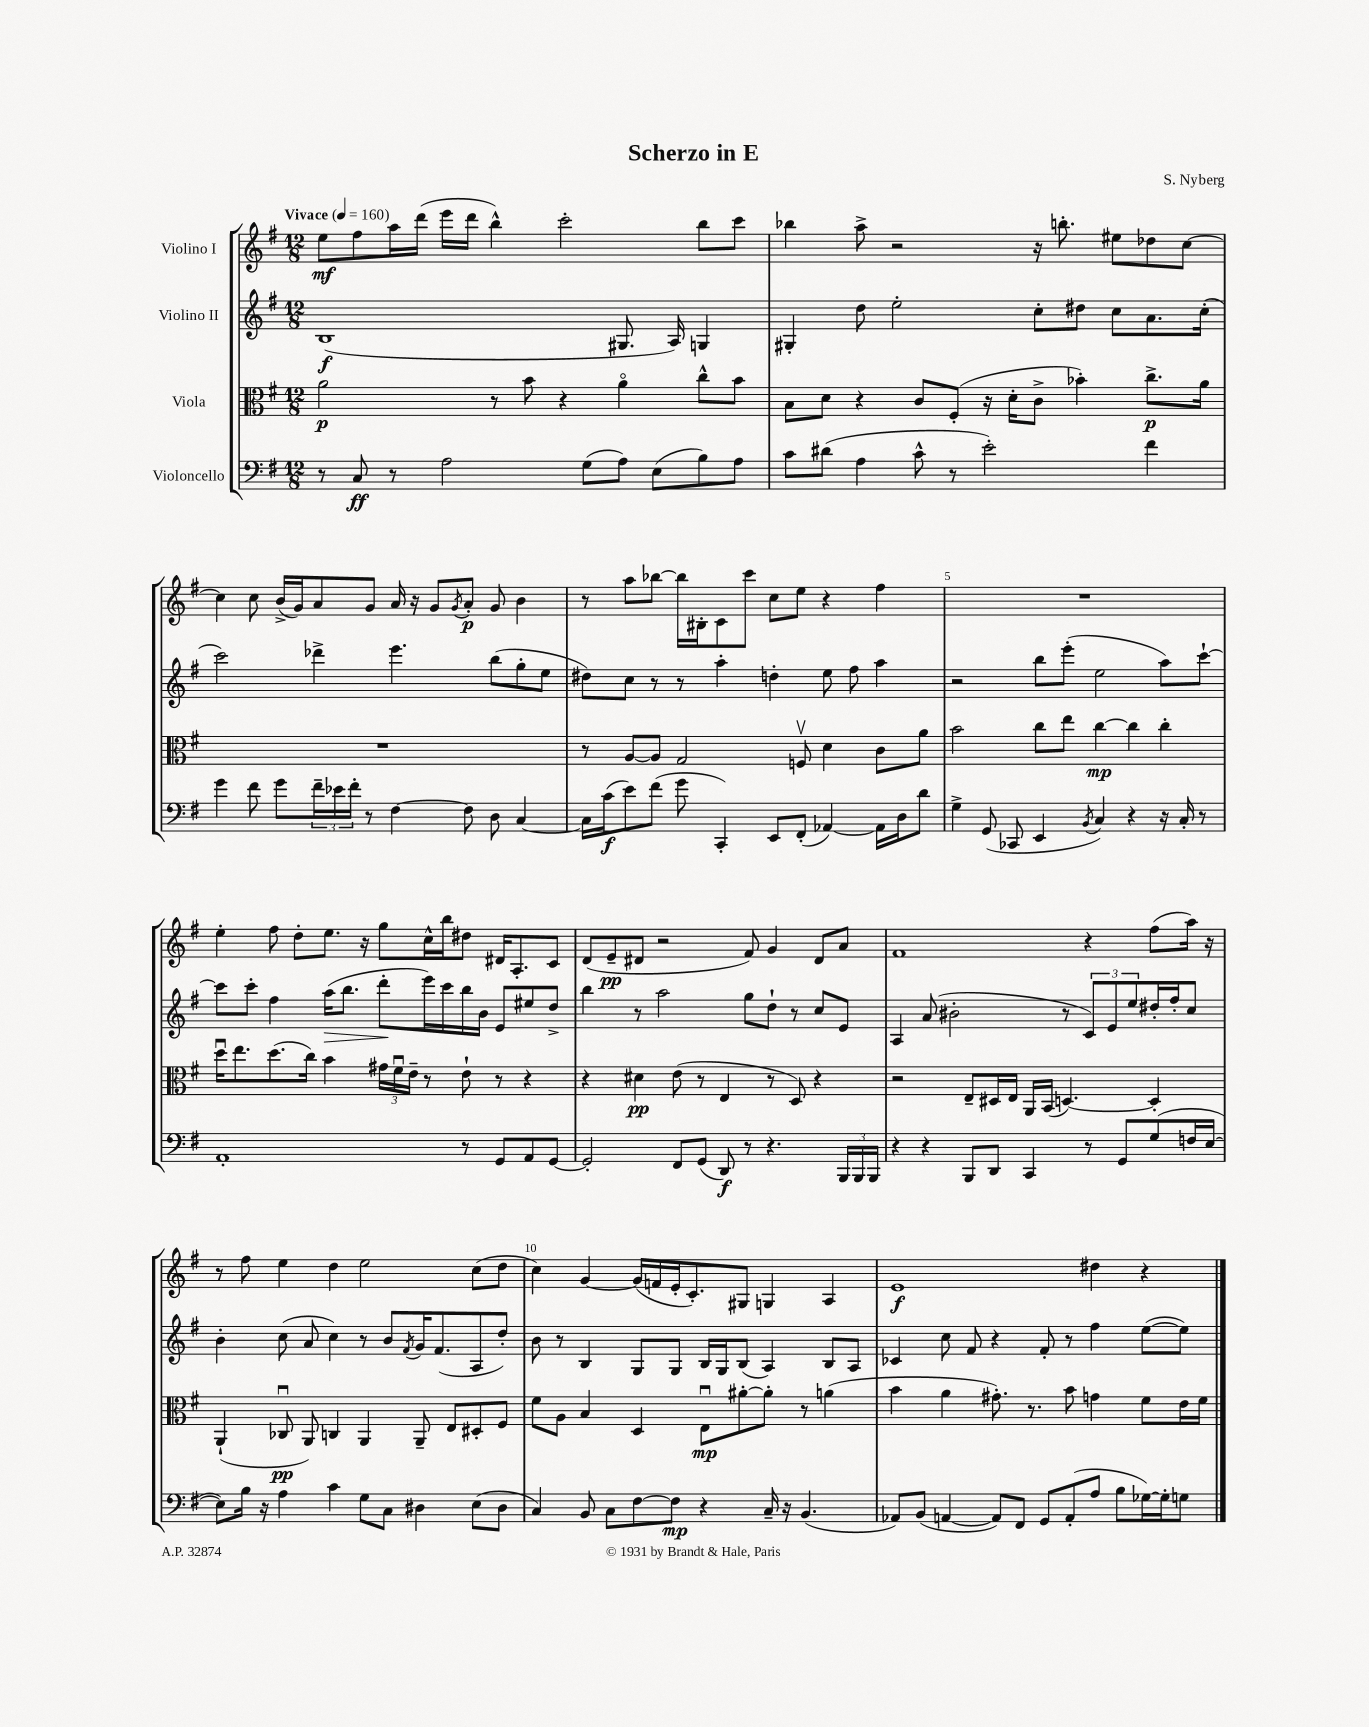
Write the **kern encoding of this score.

**kern	**kern	**kern	**kern
*staff4	*staff3	*staff2	*staff1
*clefF4	*clefC3	*clefG2	*clefG2
*k[f#]	*k[f#]	*k[f#]	*k[f#]
*M12/8	*M12/8	*M12/8	*M12/8
*MM160	*MM160	*MM160	*MM160
8r	2a	(1B	8ee
8C	.	.	8ff#
8r	.	.	16aa
.	.	.	(16ddd
2A	.	.	16eee
.	.	.	16ddd
.	8r	.	4bb^^)
.	8b	.	.
.	4r	.	2ccc'
(8G	.	.	.
8A)	4ao	8.G#	.
(8E	.	.	.
.	.	16A)	.
8B)	8cc^^	4G	8bb
8A	8b	.	8ccc
=	=	=	=
8c	8B	4G#'	4bb-
(8d#	8d	.	.
4A	4r	8dd	8aa^
.	.	2ee'	2r
8c^^	8c	.	.
8r	(8F#'	.	.
2e')	16r	.	.
.	16d'	.	.
.	8c^	8cc'	16r
.	.	.	8.bb'
.	4b-')	8dd#	.
.	.	8cc	8ee#
4f#	8.cc^	8.a	8dd-
.	.	.	[8cc
.	16a	(16cc'	.
=	=	=	=
4g	1.r	2ccc)	4cc]
8f#	.	.	8cc
8g	.	.	(16b^
.	.	.	16g)
24f#~	.	4ddd-^	8a
24e-	.	.	.
24f#'	.	.	.
8r	.	.	8g
[4F#	.	4.eee	16a
.	.	.	16r
.	.	.	8g
.	.	.	8qg
8F#]	.	.	8a'
8D	.	(8bb	8g
[4C	.	8gg'	4b
.	.	8ee	.
=	=	=	=
16C]	8r	8dd#)	8r
(16c	.	.	.
8e)	[8A	8cc	8aa
(8f#	8A]	8r	[8bb-
8g	2G	8r	16bb-]
.	.	.	16B#'
4CC')	.	4aa'	8c
.	.	.	8ccc
8EE	.	4dd'	8cc
(8FF#'	8Fv	.	8ee
[4AA-)	4d	8ee	4r
.	.	8ff#	.
16AA-]	8c	4aa	4ff#
16D	.	.	.
8d	8a	.	.
=	=	=	=
4G^	2b	2r	1.r
(8GG	.	.	.
8CC-	.	.	.
4EE	8cc	8bb	.
.	8ee	(8eee'	.
8qBB	.	.	.
4C)	[4cc	2ee	.
4r	4cc]	.	.
16r	4cc'	8aa)	.
16C'	.	.	.
8r	.	[8ccc`	.
=	=	=	=
1AA'	16ddu	8ccc]	4ee'
.	8.ee	.	.
.	.	8ccc'	.
.	(8.dd	4ff#	8ff#
.	.	.	8dd'
.	16cc)	.	.
.	4b	(16aa	8.ee
.	.	8.bb	.
.	.	.	16r
.	24g#	8ddd'	8gg
.	24f#u	.	.
.	24e~	.	.
.	8r	16eee)	16cc^^
.	.	16ccc	16bb
8r	8e`	16bb	8dd#
.	.	16b	.
8GG	8r	8e	16d#
.	.	.	8.A'
8AA	4r	8ee#	.
[8GG	.	8dd^	8c
=	=	=	=
2GG']	4r	4bb	(8d
.	.	.	8e~
.	4d#	8r	8d#
.	.	2aa	2r
8FF#	(8e	.	.
(8GG	8r	.	.
8DD)	4E	.	.
8r	.	8gg	8f#)
4.r	8r	8dd`	4g
.	8D)	8r	.
.	4r	8cc	8d#
24BBB	.	8e	8a
24BBB	.	.	.
24BBB	.	.	.
=	=	=	=
4r	2r	4A	1f#
4r	.	(8a	.
.	.	2b#'	.
8BBB	8E~	.	.
8DD	16D#	.	.
.	16E	.	.
4CC	16AA	.	.
.	(16BB	.	.
.	[4.D)	8r	.
8r	.	12c)	4r
.	.	12e	.
8GG	.	.	.
.	.	12ee	.
(8G	4D']	16dd#'	(8ff#
.	.	16ff#'	.
16F	.	8cc	16aa)
[16E	.	.	16r
=	=	=	=
8E])	(4AA`	4b'	8r
16B	.	.	8ff#
16r	.	.	.
4A	8C-u	(8cc	4ee
.	8AA)	8a	.
4c	4C	4cc)	4dd
8G	4AA	8r	2ee
8C	.	8b	.
.	.	8qf#	.
4D#	8AA~	16g	.
.	.	(8.f#	.
.	8E	.	.
(8E	8D#'	8A	(8cc
8D#	8F#	8dd')	8dd
=	=	=	=
4C)	8f#	8b	4cc)
.	8A	8r	.
8BB	4B	4B	[4g
8C	.	.	.
[8F#	4D	8G	(16g]
.	.	.	16f
8F#]	.	8G	16e'
.	.	.	8.c')
4r	8Eu	16B	.
.	.	16G	.
.	[8a#'	(8B	8G#
16C~	8a#']	4A)	4G
16r	.	.	.
(4.BB	8r	.	.
.	(4a	8B	4A
.	.	8A	.
=	=	=	=
8AA-)	4b	4c-	1e
(8BB	.	.	.
[4AA	4a	8cc	.
.	.	8f#	.
8AA])	8.g#')	4r	.
8FF#	.	.	.
.	8.r	.	.
8GG	.	8f#'	.
(8AA'	8b	8r	.
8A	4g	4ff#	4dd#
8B	.	.	.
[16G-)	8f#	([8ee	4r
16G-']	.	.	.
8G	16e	8ee])	.
.	16f#	.	.
==	==	==	==
*-	*-	*-	*-
